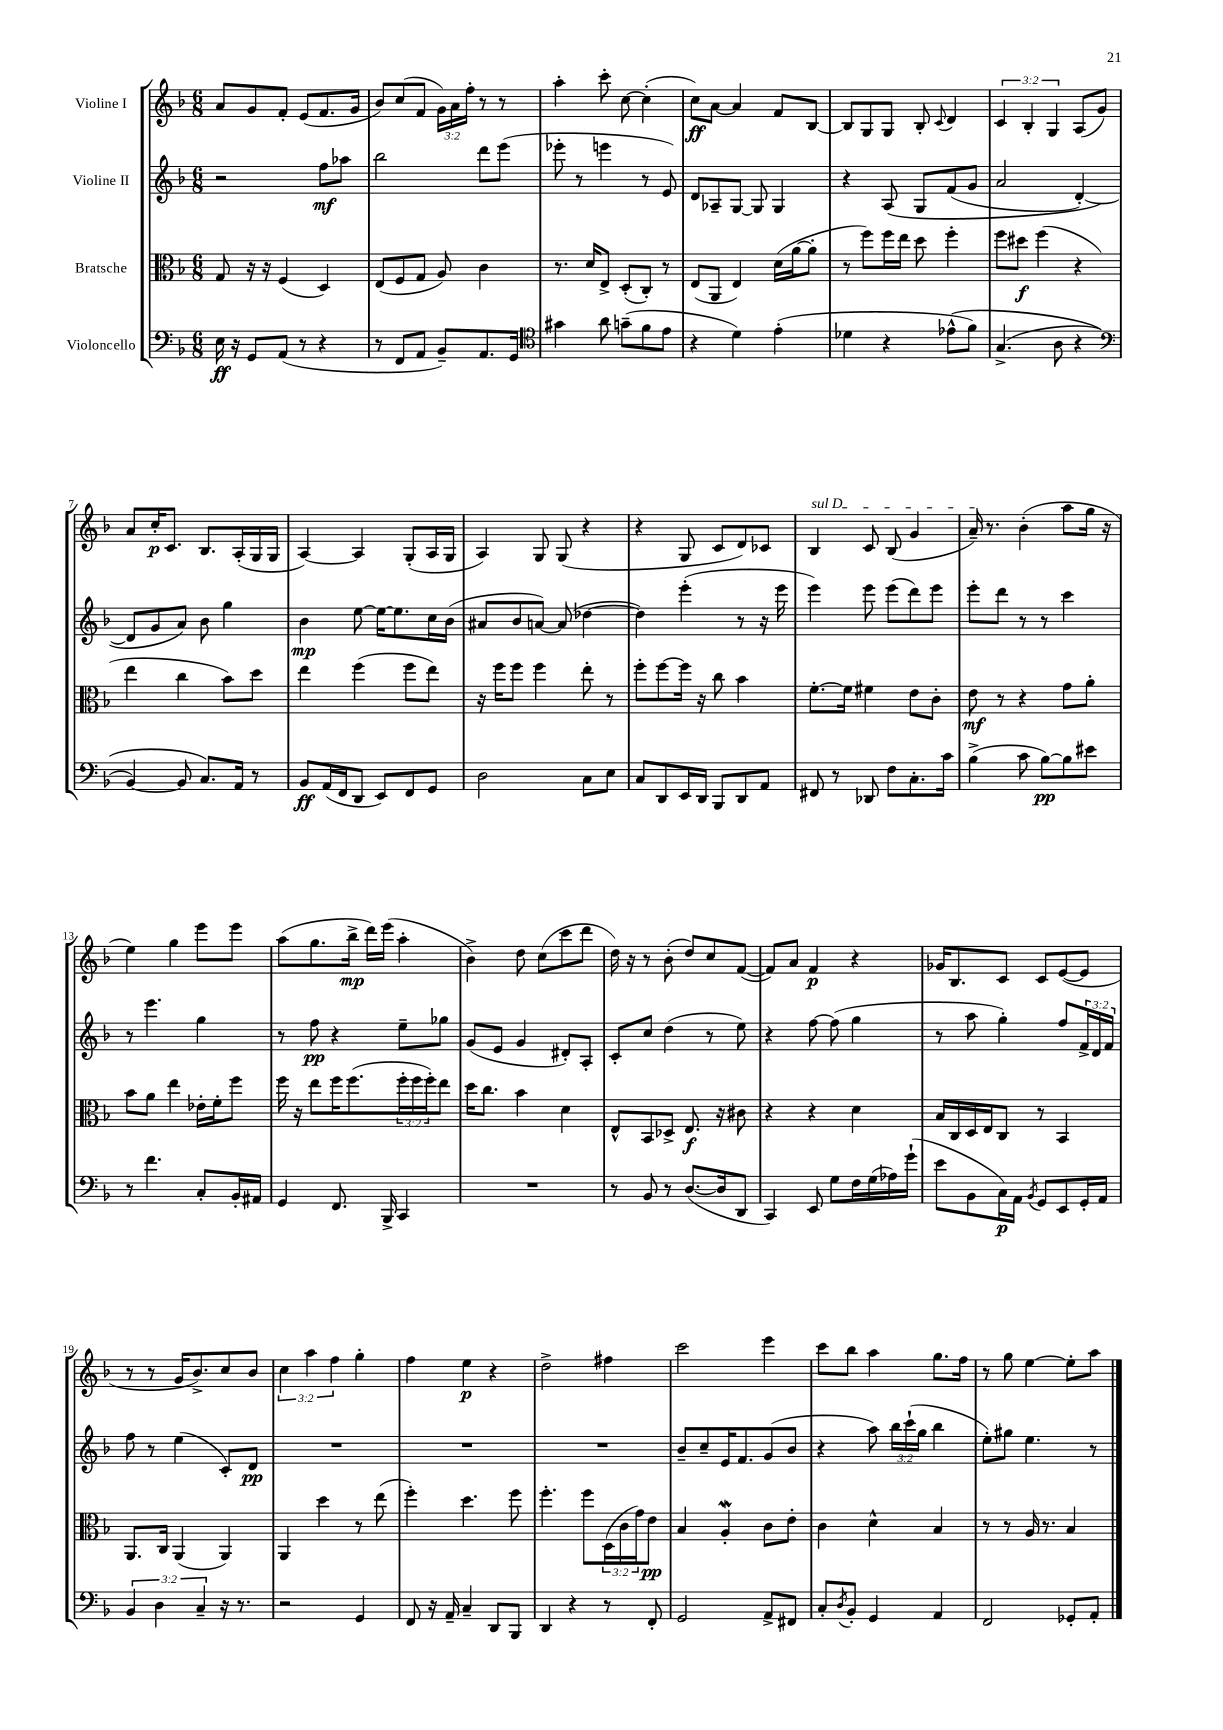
<<
\new StaffGroup <<
\new Staff = "s0" \with { instrumentName = "Violine I" } {
    \clef treble \key f \major \numericTimeSignature \time 6/8 \override Staff.TupletNumber.text = #tuplet-number::calc-fraction-text
    a'8 g'8 f'8-. e'8( f'8. g'16 |
    bes'8) c''8( f'8 \tuplet 3/2 { g'16) a'16 f''16-. } r8 r8 |
    a''4-. c'''8-. c''8~ c''4-.( |
    c''8\ff) a'8~ a'4 f'8 bes8~ |
    bes8 g8 g8 bes8-. \appoggiatura { c'8 } d'4 |
    \tuplet 3/2 { c'4 bes4-. g4 } a8( g'8) |
    a'8 c''16-.\p c'8. bes8. a16-.( g16 g16 |
    a4~) a4 g8-.( a16 g16 |
    a4) g8 g8( r4 |
    r4 g8 c'8 d'8) ces'8 |
    \once \override TextSpanner.bound-details.left.text = \markup { \italic "sul D" } bes4\startTextSpan c'8 bes8( g'4 |
    a'16--\stopTextSpan) r8. bes'4-.( a''8 g''16 r16 |
    e''4) g''4 e'''8 e'''8 |
    a''8( g''8. bes''16->\mp d'''16) e'''16( a''4-. |
    bes'4->) d''8 c''8( c'''8 d'''8 |
    d''16) r16 r8 bes'8-.( d''8) c''8 f'8~( |
    f'8) a'8 f'4\p r4 |
    ges'16 bes8. c'8 c'8 e'8~( e'8 |
    r8 r8 g'16 bes'8.->) c''8 bes'8 |
    \tuplet 3/2 { c''4 a''4 f''4 } g''4-. |
    f''4 e''4\p r4 |
    d''2-> fis''4 |
    c'''2 e'''4 |
    c'''8 bes''8 a''4 g''8. f''16 |
    r8 g''8 e''4~ e''8-. a''8 \bar "|." |
}
\new Staff = "s1" \with { instrumentName = "Violine II" } {
    \clef treble \key f \major \numericTimeSignature \time 6/8 \override Staff.TupletNumber.text = #tuplet-number::calc-fraction-text
    r2 f''8\mf aes''8 |
    bes''2 d'''8 e'''8( |
    ees'''8-. r8 e'''4 r8 e'8) |
    d'8 aes8-- g8~ g8 g4 |
    r4 a8\( g8 f'8( g'8 |
    a'2 d'4~-.) |
    d'8 g'8 a'8\) bes'8 g''4 |
    bes'4\mp e''8~ e''16~ e''8. c''16 bes'16( |
    ais'8 bes'8 a'8~) a'8( des''4~ |
    des''4) e'''4-.( r8 r16 e'''16 |
    e'''4) e'''8 e'''8( d'''8) e'''8 |
    e'''8-. d'''8 r8 r8 c'''4 |
    r8 e'''4. g''4 |
    r8 f''8\pp r4 e''8-- ges''8 |
    g'8( e'8 g'4 dis'8-.) a8-. |
    c'8-. c''8 d''4( r8 e''8) |
    r4 f''8~ f''8( g''4 |
    r8 a''8 g''4-.) f''8 \tuplet 3/2 { f'16-> d'16 f'16 } |
    f''8 r8 e''4( c'8-.) d'8\pp |
    R2. |
    R2. |
    R2. |
    bes'8-- c''8-- e'16 f'8. g'8( bes'8 |
    r4 a''8) \tuplet 3/2 { bes''16 c'''16-!( g''16 } bes''4 |
    e''8-.) gis''8 e''4. r8 \bar "|." |
}
\new Staff = "s2" \with { instrumentName = "Bratsche" } {
    \clef alto \key f \major \numericTimeSignature \time 6/8 \override Staff.TupletNumber.text = #tuplet-number::calc-fraction-text
    g8 r16 r16 f4( d4) |
    e8( f8 g8 a8) c'4 |
    r8. d'16 e8-> d8-.( c8-.) r8 |
    e8( a,8 e4) d'16( a'16~ a'8-. |
    r8 f''8) f''16 e''16 d''8 f''4-. |
    f''8 dis''8\f f''4( r4 |
    e''4 c''4 bes'8) d''8 |
    e''4 f''4( f''8 e''8) |
    r16 f''16 f''8 f''4 e''8-. r8 |
    f''8-. f''8~ f''16 r16 c''8 bes'4 |
    f'8.~-. f'16 fis'4 e'8 c'8-. |
    e'8\mf r8 r4 g'8 a'8-. |
    bes'8 a'8 e''4 ees'16-. f'16-. f''8 |
    f''16 r16 e''8 f''16 f''8.( \tuplet 3/2 { f''16-. f''16 f''16-.) } e''8 |
    d''16 c''8. bes'4 d'4 |
    e8-^ bes,8 des8-> e8.\f r16 cis'8 |
    r4 r4 d'4 |
    bes16 c16 d16 e16 c8 r8 bes,4 |
    a,8. c16 a,4( a,4) |
    a,4 d''4 r8 e''8( |
    f''4-.) d''4. f''8 |
    f''4.-. f''8 \tuplet 3/2 { d16( c'16 g'16) } e'8\pp |
    bes4 a4-.\mordent c'8 e'8-. |
    c'4 d'4-^ bes4 |
    r8 r8 a16 r8. bes4 \bar "|." |
}
\new Staff = "s3" \with { instrumentName = "Violoncello" } {
    \clef bass \key f \major \numericTimeSignature \time 6/8 \override Staff.TupletNumber.text = #tuplet-number::calc-fraction-text
    e16\ff r16 g,8 a,8( r8 r4 |
    r8 f,8 a,8 bes,8--) a,8. g,16 |
    \clef tenor gis'4 a'8 g'8--( f'8 e'8 |
    r4 d'4) e'4-.( |
    des'4 r4 ees'8-^\( f'8) |
    g4.->( a8 r4 |
    \clef bass bes,4~) bes,8 c8.\) a,16 r8 |
    bes,8\ff a,16( f,16 d,8 e,8) f,8 g,8 |
    d2 c8 e8 |
    c8 d,8 e,16 d,16 bes,,8 d,8 a,8 |
    fis,8 r8 des,8 f8 c8.-. c'16 |
    bes4->( c'8 bes8~\pp) bes8 eis'8 |
    r8 f'4. c8-. bes,16-. ais,16 |
    g,4 f,8. bes,,16-> c,4 |
    R2. |
    r8 bes,8 r8 d8.~( d16 d,8 |
    c,4) e,8 g8 f16 g16( aes16) g'16-!( |
    e'8 bes,8 c16\p) a,16 \acciaccatura { bes,8 } g,8 e,8 g,16-. a,16 |
    \tuplet 3/2 { bes,4 d4 c4-- } r16 r8. |
    r2 g,4 |
    f,8 r16 a,16-- c4-- d,8 bes,,8 |
    d,4 r4 r8 f,8-. |
    g,2 a,8-> fis,8 |
    c8-. \acciaccatura { d8 } bes,8-. g,4 a,4 |
    f,2 ges,8-. a,8-. \bar "|." |
}
>>
>>
